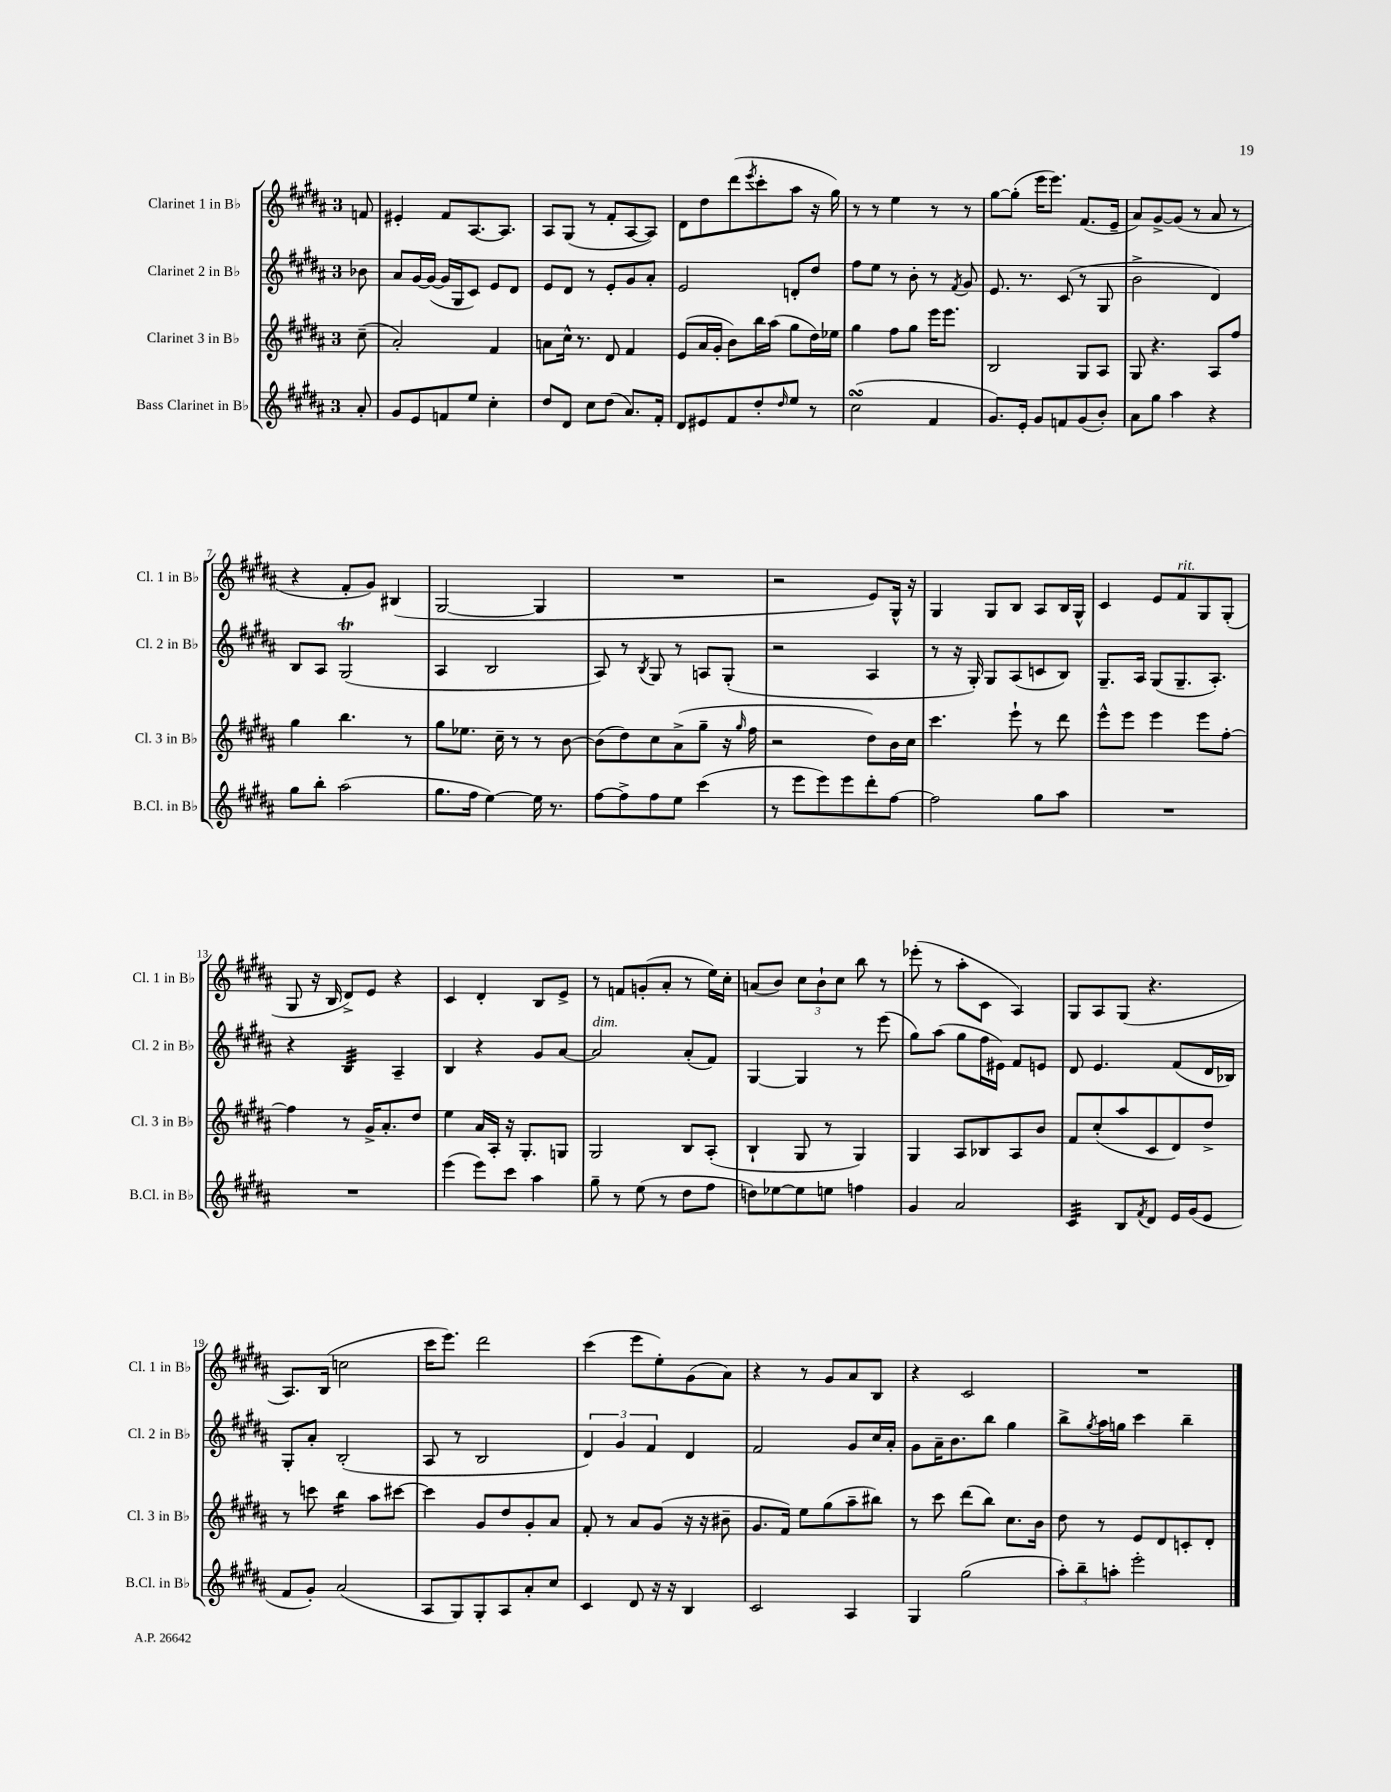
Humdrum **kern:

**kern	**kern	**kern	**kern
*staff4	*staff3	*staff2	*staff1
*clefG2	*clefG2	*clefG2	*clefG2
*k[f#c#g#d#a#]	*k[f#c#g#d#a#]	*k[f#c#g#d#a#]	*k[f#c#g#d#a#]
*M3/4	*M3/4	*M3/4	*M3/4
8a#'/	(8cc#~\	8b-\	8f/
=	=	=	=
8g#/L	2a#'/)	8a#/L	4e#'/
8e/	.	[16g#/L	.
.	.	(16g#/_JJ	.
8f/	.	16g#/]LL	8f#/L
.	.	16G#/J	.
8ee/J	.	8c#/J)	[8.A#/
4cc#'\	4f#/	8e/L	.
.	.	.	8.A#/]J
.	.	8d#/J	.
=	=	=	=
8dd#/L	8a\L	8e/L	8A#/L
8d#/J	16cc#^^\Jk	8d#/J	(8G#/J
.	8.r	.	.
8cc#\L	.	8r	8r
(8dd#\J	8d#/	8e'/L	8f#'/L
8.a#/L)	4f#/	8g#/	[8A#/
.	.	8a#'/J	8A#/]J)
16f#'/Jk	.	.	.
=	=	=	=
8d#/L	(8e/L	2e/	8d#\L
8e#/	16a#/L	.	8dd#\
.	16g#'/JJ	.	.
8f#/	8b\L)	.	(8ddd#\
.	.	.	8qeee/
8dd#'/	16bb\L	.	8ccc#'\
.	(16aa#\JJ	.	.
16qqdd#/	.	.	.
8ee/J	8gg#\L	8d'/L	8aa#\J
8r	16dd#\L)	8dd#/J	16r
.	16ee-\JJ	.	16gg#\)
=	=	=	=
(2cc#\	4gg#\	8ff#\L	8r
.	.	8ee\J	8r
.	8ff#\L	8r	4ee\
.	8gg#\J	8b'\	.
4f#/	16eee\LK	8r	8r
.	8.eee\J	.	.
.	.	8qf#/	.
.	.	8g#/	8r
=	=	=	=
8.g#/L)	2B/	8.e/	[8gg#\L
.	.	.	(8gg#'\]J
16e'/Jk	.	8.r	.
8g#/L	.	.	16eee\LK
.	.	.	8.eee\J)
8f/	.	(8c#/	.
(8g#/	8G#/L	8r	(8.f#/L
8b'/J)	8A#/J	8G#/	.
.	.	.	16e~/Jk
=	=	=	=
8a#\L	8G#/	2b^\	8a#/L)
8gg#\J	4.r	.	[8g#^/
4aa#\	.	.	(8g#/]J
.	.	.	8r
4r	8A#/L	4d#/)	8a#/
.	8ff#/J	.	8r
=	=	=	=
8gg#\L	4gg#\	8B/L	4r
8bb'\J	.	8A#/J	.
(2aa#\	4.bb\	(2G#/	8f#'/L
.	.	.	8g#/J)
.	.	.	(4B#/
.	8r	.	.
=	=	=	=
8.gg#\L	8gg#\L	4A#/	[2G#/
.	8.ee-\J	.	.
16ff#\Jk	.	.	.
[4ee\)	.	2B/	.
.	16cc#~\	.	.
.	8r	.	.
16ee\]	8r	.	4G#/]
8.r	.	.	.
.	[8b\	.	.
=	=	=	=
[8ff#\L	(8b\]L	8A#/)	2.r
8ff#^\]	8dd#\)	8r	.
.	.	8qB/	.
8ff#\	8cc#\	8G#/	.
8ee\J	(8a#^\	8r	.
(4ccc#\	8gg#~\J	8A/L	.
.	16r	(8G#'/J	.
.	16qqgg#/	.	.
.	16ff#\	.	.
=	=	=	=
8r	2r	2r	2r
8eee\L	.	.	.
8eee\)	.	.	.
8eee\	.	.	.
8ddd#'\	8dd#\L)	4A#/	8e/L)
[8ff#\J	16b\L	.	16G#^^/Jk
.	16cc#\JJ	.	16r
=	=	=	=
2ff#\]	4.ccc#\	8r	4G#/
.	.	16r	.
.	.	16G#'/)	.
.	.	8G#/L	8G#/L
.	8eee`\	(8A#/	8B/J
8gg#\L	8r	8c/	8A#/L
8aa#\J	8ddd#\	8B/J)	16B/L
.	.	.	16G#^^/JJ
=	=	=	=
2.r	8eee^^\L	8.G#~/L	4c#/
.	8eee\J	.	.
.	.	16A#/Jk	.
.	4eee\	(8G#/L	8e/L
.	.	8.G#~/	8f#/
.	8eee\L	.	8G#/
.	.	8.A#'/J)	.
.	[8ff#'\J	.	(8G#'/J
=	=	=	=
2.r	4ff#\]	4r	8G#/
.	.	.	16r
.	.	.	16B/
.	8r	4B/	8d#^/L)
.	16g#^/LK	.	8e/J
.	8.a#'/	.	.
.	.	4A#~/	4r
.	8dd#/J	.	.
=	=	=	=
(4eee\	4ee\	4B/	4c#/
8eee\L)	16a#/LL	4r	4d#'/
.	16A#'/JJ	.	.
8ccc#\J	16r	.	.
.	8.G#'/L	.	.
4aa#\	.	8g#/L	8B/L
.	8G/J	[8a#/J	8e^/J
=	=	=	=
8gg#~\	2G#/	2a#/]	8r
8r	.	.	8f/L
(8ee\	.	.	(8g'/
8r	.	.	8a#'/J
8dd#\L	8B/L	(8a#'/L	8r
8ff#\J	(8A#'/J	8f#/J)	16ee\LL)
.	.	.	16cc#'\JJ
=	=	=	=
8dd\L)	4B`/	[4G#/	(8a/L
[8ee-\	.	.	8b/J)
8ee-\]	8G#/	4G#/]	12cc#\L
.	.	.	12b`\
8ee\J	8r	.	.
.	.	.	12cc#\J
4ff\	4G#/)	8r	8bb\
.	.	(8eee\	8r
=	=	=	=
4g#/	4G#/	8gg#\L)	(8eee-'\
.	.	(8aa#\J	8r
2a#/	8A#/L	8gg#\L	8aa#'\L
.	8B-/	16ff#\L	8c#\J
.	.	16e#\JJ)	.
.	8A#/	8f#/L	4A#/)
.	8b/J	8e/J	.
=	=	=	=
4c#/	8f#/L	8d#/	8G#/L
.	(8cc#'/	4.e/	8A#/
8B/L	8aa#/	.	(8G#/J
8qf#/	.	.	.
8d#/J	8c#/	.	4.r
16e/LL	8d#/)	(8f#/L	.
(16g#/J	.	.	.
8e/J	8dd#^/J	16d#/L	.
.	.	16B-/JJ)	.
=	=	=	=
8f#/L	8r	8G#'/L	8.A#/L)
8g#'/J)	8ccc\	8a#'/J	.
.	.	.	(16B/Jk
(2a#/	4bb\	(2B'/	2cc\
.	8aa#\L	.	.
.	[8ccc#\J	.	.
=	=	=	=
8A#/L	4ccc#\]	8A#/	16ccc#\LK
.	.	.	8.eee\J)
8G#/)	.	8r	.
8G#'/	8g#/L	2B/	2ddd#\
8A#/	8dd#/	.	.
8a#'/	8g#'/	.	.
8cc#/J	8a#/J	.	.
=	=	=	=
4c#/	8f#'/	6d#/)	(4ccc#\
.	8r	.	.
.	.	6g#/	.
8d#/	8a#/L	.	8eee\L
.	.	6f#/	.
16r	(8g#/J	.	8ee'\)
16r	.	.	.
4B/	16r	4d#/	(8g#\
.	16r	.	.
.	8b#~\	.	8a#\J)
=	=	=	=
2c#/	8.g#/L	2f#/	4r
.	16f#/Jk)	.	.
.	8ee\L	.	8r
.	(8gg#\	.	8g#/L
4A#/	8aa#~\	8g#/L	8a#/
.	8bb#\J)	16cc#/L	8B/J
.	.	16a#'/JJ	.
=	=	=	=
4G#/	8r	8g#\L	4r
.	8ccc#\	16a#~\K	.
.	.	8.b\	.
(2gg#\	(8ddd#\L	.	2c#/
.	8bb\J)	8bb\J	.
.	8.cc#\L	4gg#\	.
.	16b\Jk	.	.
=	=	=	=
12aa#'\L)	8dd#\	8bb^\L	2.r
12bb~\	.	.	.
.	.	8qgg#/	.
.	8r	16aa#\L	.
12aa'\J	.	.	.
.	.	16gg\JJ	.
2eee'\	8e/L	4ccc#\	.
.	8d#/	.	.
.	8c'/	4bb~\	.
.	8d#'/J	.	.
==	==	==	==
*-	*-	*-	*-
